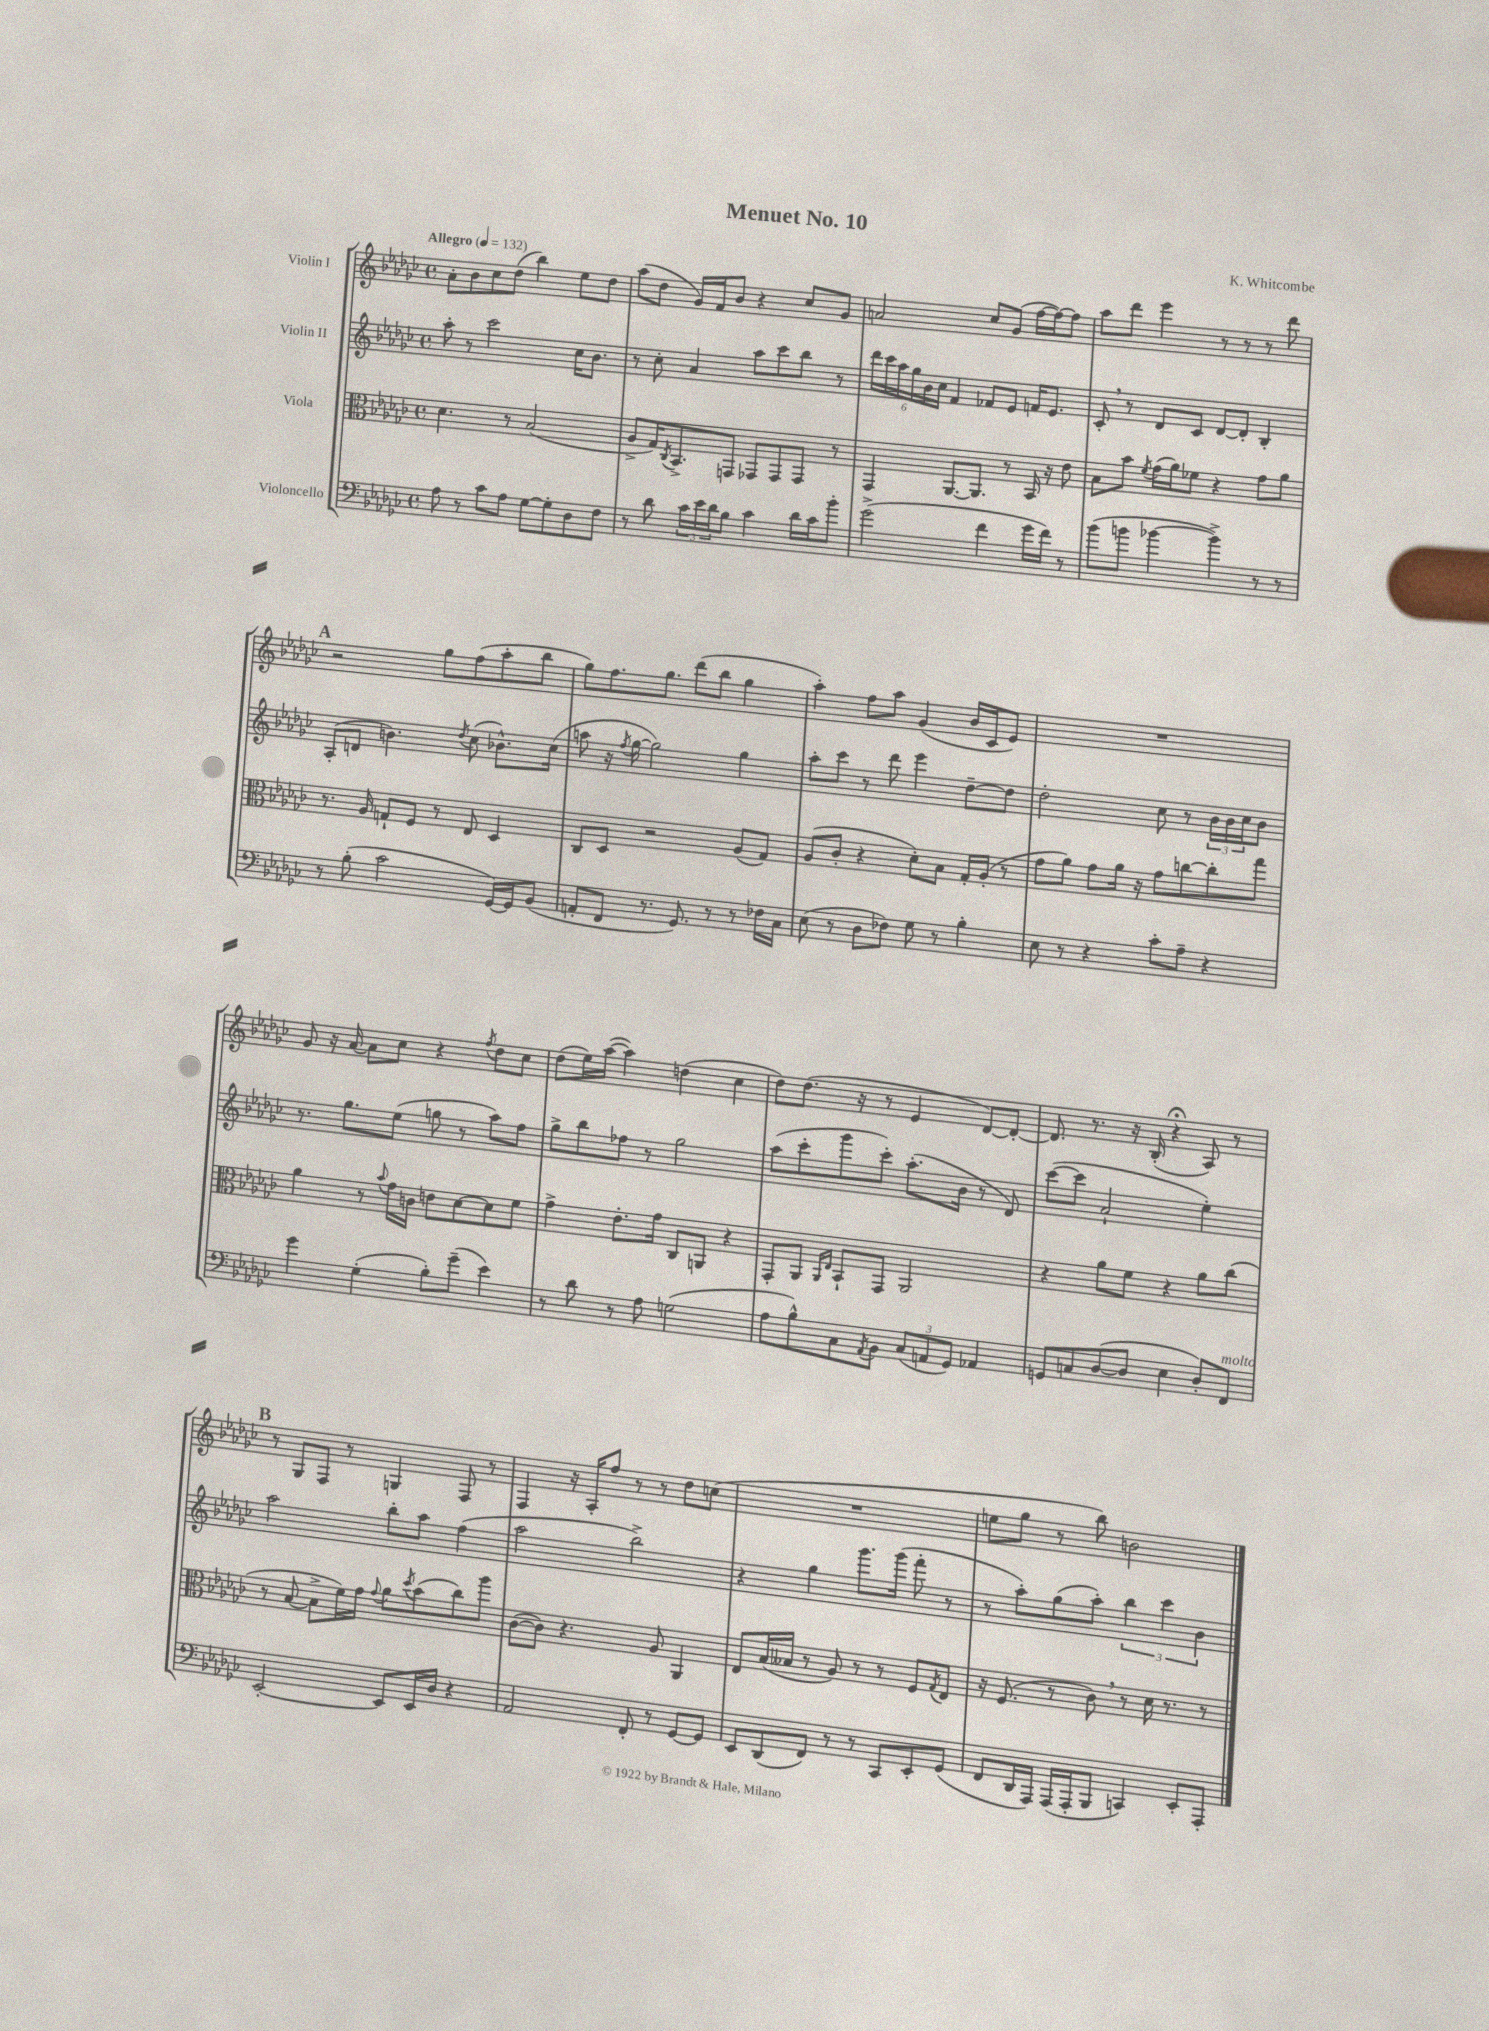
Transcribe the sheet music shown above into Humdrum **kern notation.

**kern	**kern	**kern	**kern
*staff4	*staff3	*staff2	*staff1
*clefF4	*clefC3	*clefG2	*clefG2
*k[b-e-a-d-g-c-]	*k[b-e-a-d-g-c-]	*k[b-e-a-d-g-c-]	*k[b-e-a-d-g-c-]
*M4/4	*M4/4	*M4/4	*M4/4
*met(c)	*met(c)	*met(c)	*met(c)
*MM132	*MM132	*MM132	*MM132
8A-	4.d-	8aa-'	8a-'
8r	.	8r	8b-
8c-	.	2ccc-	8cc-
8A-	8r	.	(8dd-
[8G-	(2B-	.	4bb-)
8G-']	.	.	.
8D-	.	16cc-	8ee-
.	.	8.b-	.
8F	.	.	8dd-
=	=	=	=
8r	8A-^	8r	(8aa-
8d-	16G-)	8cc-'	8dd-
.	8qC-	.	.
.	8.BB-^	.	.
24c-	.	4a-	16g-)
24e-	.	.	.
.	.	.	16f
24d-	.	.	.
8B-	8GG	.	8b-
4c-	8GG-	8aa-	4r
.	8GG-	8ccc-	.
16d-	8GG-	8bb-	8cc-
16c-	.	.	.
8b-'	8r	8r	8g-
=	=	=	=
(2g-^	4GG-	24ddd-	2a
.	.	24ccc-	.
.	.	24aa-	.
.	.	24gg-	.
.	.	24b-	.
.	.	24cc-	.
.	[8.AA-	4f	.
.	8.AA-]	.	.
4f	.	8f-	8cc-
.	8r	8e-	(8g-
16g-	16BB-	16f	[16ff
16f)	16r	8.e-	16ff_)
8r	8e-	.	8ff]
=	=	=	=
(8b-	8B-	8c-'	8aa-
8b	8b-	8r	8ddd-
.	8qf	.	.
[4b-	(16g-	8d-	4eee-
.	16a-)	.	.
.	8f-	8c-	.
4b-^])	4r	[8d-	8r
.	.	8d-']	8r
8r	8g-	4B-'	8r
8r	8a-	.	8ddd-
=	=	=	=
8r	8.r	(8A-'	2r
(8B-'	.	8d	.
.	16A-	.	.
2c-	8G`	4.b)	.
.	8F	.	.
.	8r	.	8gg-
.	.	8qdd-	.
.	8E-	(8cc-	(8ff
[16GG-)	4D-	8.b-^^)	8aa-'
16GG-]	.	.	.
(8BB-	.	.	8bb-
.	.	(16cc-	.
=	=	=	=
8AA'	8C-	8aa	8gg-)
8FF	8D-	16r	8.ff
.	.	8qff	.
.	.	[16gg-	.
8.r	2r	2gg-])	.
.	.	.	8.gg-
8.GG-)	.	.	.
.	.	.	(8ddd-
8r	.	.	8bb-
8r	(8A-	4gg-	4gg-
16F-	8G-)	.	.
16C-	.	.	.
=	=	=	=
(8E-	(8A-	8aa-'	4aa-')
8r	8c-'	8ccc-	.
8D-	4r	8r	8ff
8F-)	.	8ddd-	8aa-
8G-	8d-')	4eee-	(4g-
8r	8B-	.	.
4B-'	16G-'	[8dd-~	16b-
.	(16A-'	.	16c-
.	8r	8dd-]	8e-)
=	=	=	=
8E-	8g-	2dd-'	1r
8r	8a-)	.	.
4r	8g-	.	.
.	16a-	.	.
.	16r	.	.
8c-'	8g-	8cc-	.
8A-~	[8cc	8r	.
4r	8cc']	24b-	.
.	.	24b-	.
.	.	24cc-	.
.	8gg-	8b-	.
=	=	=	=
4g-	4a-	8.r	8g-
.	.	.	16r
.	.	8.gg-	[16a-
(4G-'	8r	.	8a-]
.	8qqb-	.	.
.	16g-	(8ee-	8cc-
.	16c	.	.
8B-')	8e	8gg	4r
(8g-~	[8d-	8r	.
.	.	.	8qff
4e-)	8d-]	8aa-)	8dd-
.	8f	8ff	8cc-
=	=	=	=
8r	4g-^	8gg-^	(8dd-
8d-	.	8bb-	16ee-)
.	.	.	([16aa-
8r	8.e-'	8ff-	4aa-])
8A-	.	8r	.
.	16g-	.	.
(2G	8C-	2gg-	(4dd
.	8AA	.	.
.	4r	.	4cc-
=	=	=	=
8A-	8GG-'	(8aa-	8dd-)
8B-^^)	8AA-	8ccc-'	(8.dd-
.	16qqAA-	.	.
.	16qqE-	.	.
8C-	8BB-`	8ggg-	.
.	.	.	16r
8qAA-	.	.	.
8BB-	8GG-	8ccc-')	8r
(12C-	2AA-	(8.aa-'	4e-
12AA	.	.	.
12GG-)	.	.	.
.	.	16b-	.
4AA-	.	8r	[8d-)
.	.	8d-)	8d-'_
=	=	=	=
8GG	4r	([8ccc-	8.d-]
8C	.	8ccc-]	.
.	.	.	8.r
([8D-	8a-	2a-`	.
8D-]	8f	.	16r
.	.	.	(16B-'
4E-	4r	.	4r;
8D-')	8a-	4ee-')	8A-)
8FF	(8cc-	.	8r
=	=	=	=
[2EE-'	8r	2aa-	8r
.	[8B-	.	8G-
.	8B-^]	.	8F
.	16f)	.	8r
.	16g-	.	.
.	8qqg-	.	.
8EE-]	8a-	8bb-'	4G
.	8qdd-	.	.
16EE-	(8b-	8aa-	.
16D-	.	.	.
4r	8cc-)	(4ff	8F
.	8aa-	.	8r
=	=	=	=
2AA-	([8c-	2aa-	4F
.	8c-])	.	.
.	4.r	.	16r
.	.	.	16A-'
.	.	.	8ff
8FF'	.	2bb-^)	8r
8r	8A-	.	8r
[8GG-	4AA-	.	8dd-
8GG-]	.	.	(8cc
=	=	=	=
8EE-	8E-	4r	1r
(8DD-	(16B-	.	.
.	16B--	.	.
8FF)	8r	4gg-	.
8r	8A-)	.	.
8r	8r	8.ggg-	.
8CC-	8r	.	.
.	.	(16ggg-	.
8EE-'	8F	8fff'	.
.	8qG-	.	.
(8GG-	8E-	8r	.
=	=	=	=
8FF	16r	8r	8ee
.	(8.F	.	.
16DD-	.	8aa-')	8gg-
16AAA-)	.	.	.
(16AAA-	8r	(8gg-	8r
16AAA-'	.	.	.
8BBB-	8c-)	8aa-')	8bb-)
4CC)	8r	6bb-	2b
.	16d-	.	.
.	.	6ccc-	.
.	8.r	.	.
8EE-'	.	.	.
.	.	6b-	.
8AAA-'	8r	.	.
==	==	==	==
*-	*-	*-	*-
